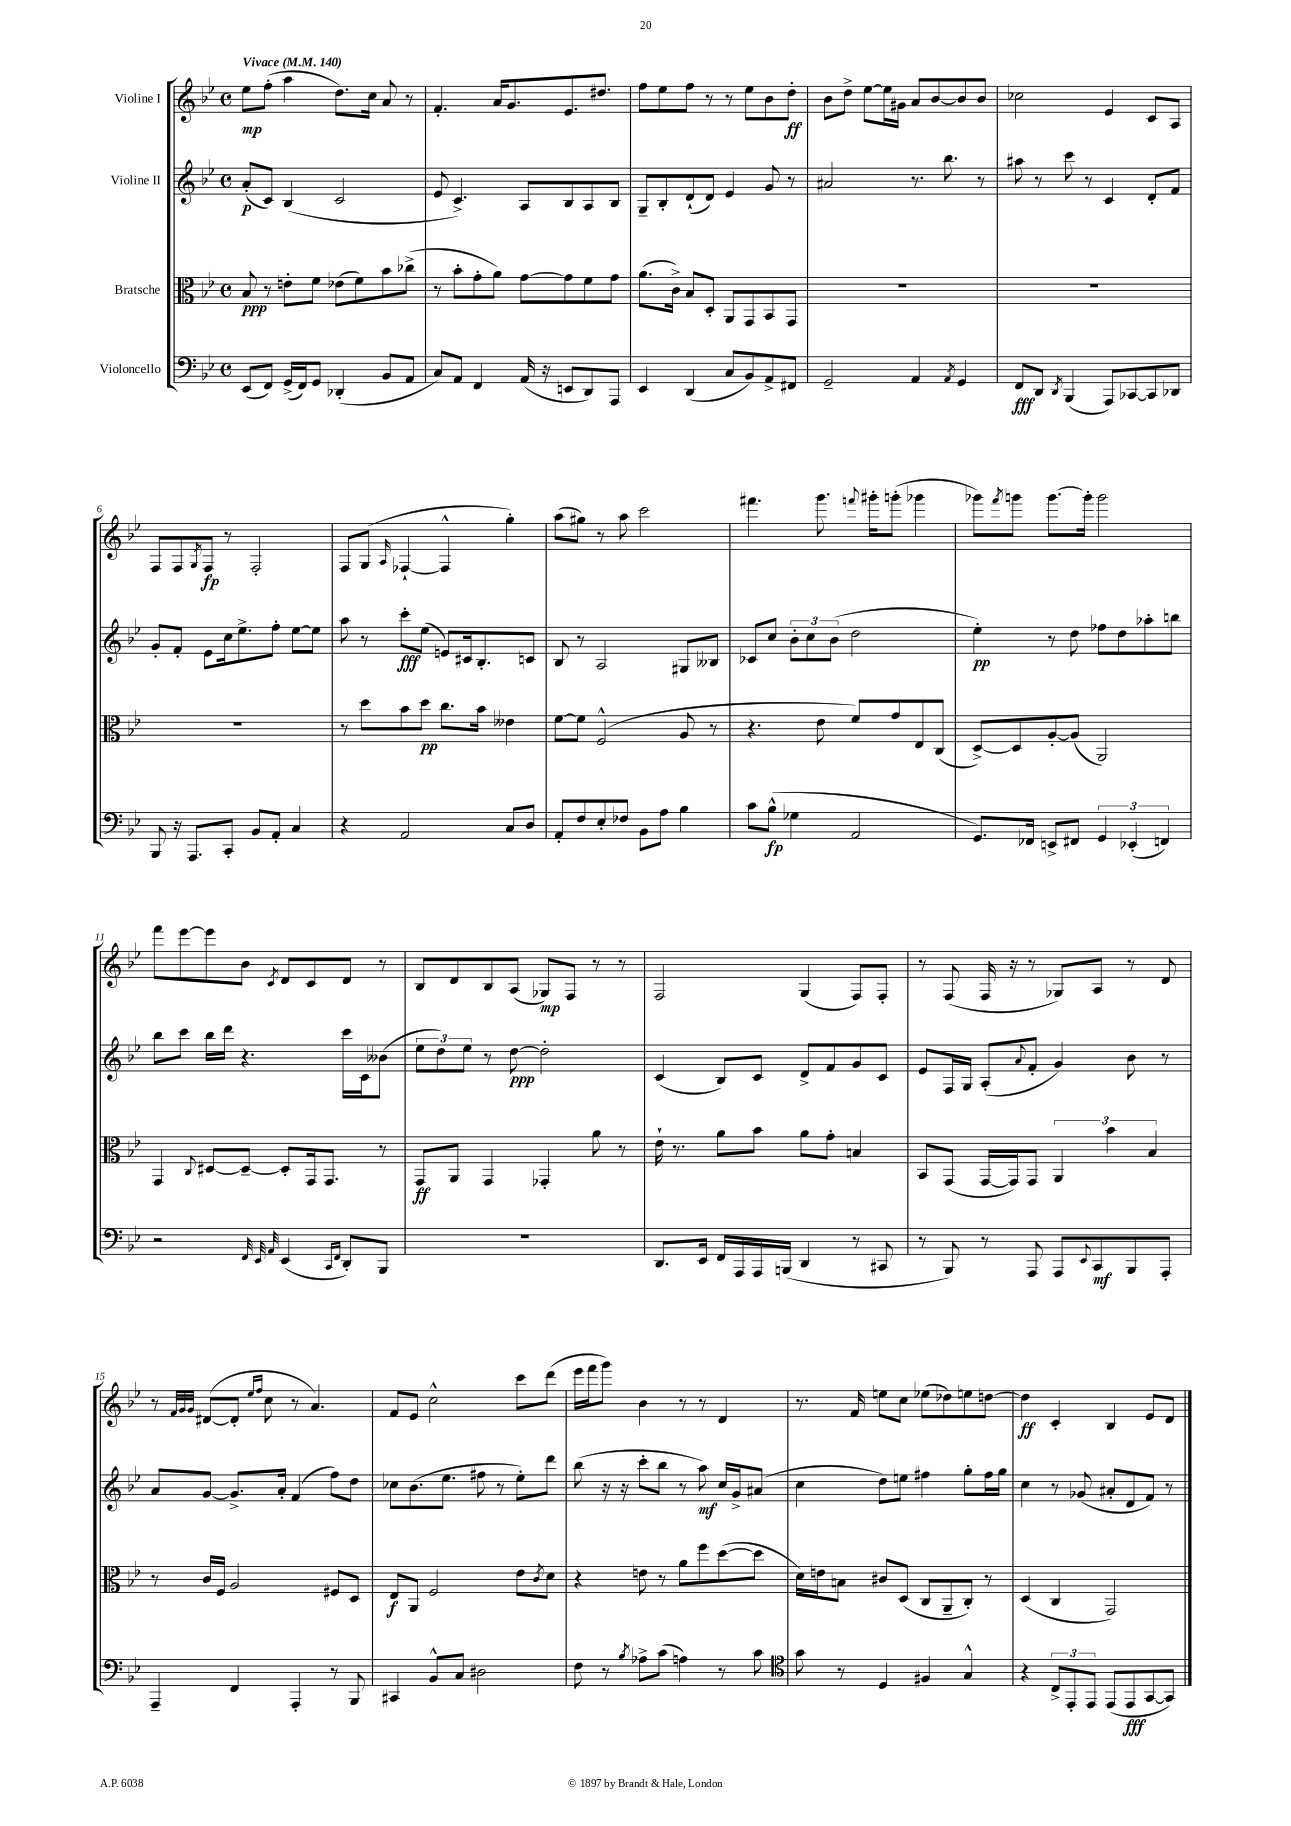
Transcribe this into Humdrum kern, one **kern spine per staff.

**kern	**dynam	**kern	**dynam	**kern	**dynam	**kern	**dynam
*part4	*part4	*part3	*part3	*part2	*part2	*part1	*part1
*staff4	*staff4	*staff3	*staff3	*staff2	*staff2	*staff1	*staff1
*I"Violoncello	*	*I"Bratsche	*	*I"Violine II	*	*I"Violine I	*
*clefF4	*	*clefC3	*	*clefG2	*	*clefG2	*
*k[b-e-]	*	*k[b-e-]	*	*k[b-e-]	*	*k[b-e-]	*
*M4/4	*	*M4/4	*	*M4/4	*	*M4/4	*
*met(c)	*	*met(c)	*	*met(c)	*	*met(c)	*
*MM140	*	*MM140	*	*MM140	*	*MM140	*
=1	=1	=1	=1	=1	=1	=1	=1
!	!	!	!	!	!	!LO:TX:a:B:t=Vivace	!
(8EE-/L	.	8B-/	ppp	(8a'/L	p	8ee-\L	mp
8FF/J)	.	8r	.	8c/J)	.	(8ff'\J	.
(16GG^/LL	.	8en'\L	.	(4B-/	.	4aa\	.
16FF/J)	.	.	.	.	.	.	.
8GG/J	.	8f\J	.	.	.	.	.
(4DD-X'/	.	(8e-X\L	.	2c/	.	8.dd\L)	.
.	.	8f\)	.	.	.	.	.
.	.	.	.	.	.	16cc\Jk	.
8BB-/L	.	8b-\	.	.	.	8a/	.
8AA/J	.	(8cc-X^\J	.	.	.	8r	.
=2	=2	=2	=2	=2	=2	=2	=2
8C/L)	.	8r	.	8e-/	.	4.f'/	.
8AA/J	.	8b-'\L	.	4.c^/)	.	.	.
4FF/	.	8g'\	.	.	.	.	.
.	.	8a\J)	.	.	.	16a/KL	.
.	.	.	.	.	.	8.g/	.
(16AA/	.	[8g\L	.	8A/L	.	.	.
16r	.	.	.	.	.	.	.
8EEn/L	.	8g\]	.	8B-/	.	8.e-/	.
8DD/)	.	8f\	.	8A/	.	.	.
.	.	.	.	.	.	8.dd#X/J	.
8AAA/J	.	8g\J	.	8B-/J	.	.	.
=3	=3	=3	=3	=3	=3	=3	=3
4EE-/	.	(8.a\L	.	8G~/L	.	8ff\L	.
.	.	.	.	8B-'/	.	8ee-\	.
.	.	16c^\Jk)	.	.	.	.	.
(4DD/	.	8B-/L	.	(8d`/	.	8ff\J	.
.	.	8D'/J	.	8d/J)	.	8r	.
8C/L	.	8AA/L	.	4e-/	.	8r	.
8BB-/)	.	8GG/	.	.	.	8ee-\L	.
8AA^/	.	8BB-/	.	8g/	.	8b-\	.
8FF#X/J	.	8GG/J	.	8r	.	8dd'\J	ff
=4	=4	=4	=4	=4	=4	=4	=4
2GG~/	.	1r	.	2a#X/	.	8b-\L	.
.	.	.	.	.	.	8dd^\J	.
.	.	.	.	.	.	[8ee-\L	.
.	.	.	.	.	.	16ee-\L]	.
.	.	.	.	.	.	16g#X\JJ	.
4AA/	.	.	.	8.r	.	8a/L	.
.	.	.	.	.	.	[8b-/	.
.	.	.	.	8.bb-\	.	.	.
8qAA/	.	.	.	.	.	.	.
4GG/	.	.	.	.	.	8b-/]	.
.	.	.	.	8r	.	8b-/J	.
=5	=5	=5	=5	=5	=5	=5	=5
8FF/L	fff	1r	.	8aa#X\	.	2cc-X\	.
8DD/J	.	.	.	8r	.	.	.
8qDD/	.	.	.	.	.	.	.
(4BBB-/	.	.	.	8ccc\	.	.	.
.	.	.	.	8r	.	.	.
8AAA/L)	.	.	.	4c/	.	4e-/	.
[8CC-X/	.	.	.	.	.	.	.
8CC-/]	.	.	.	8d'/L	.	8c/L	.
8DD-X/J	.	.	.	8f/J	.	8A/J	.
!!LO:LB:g=z
=6	=6	=6	=6	=6	=6	=6	=6
8BBB-/	.	1r	.	8g'/L	.	8F/L	.
16r	.	.	.	8f'/J	.	8F/	.
8.AAA/L	.	.	.	.	.	.	.
.	.	.	.	.	.	8qG/	.
.	.	.	.	8e-\L	.	8F/J	fp
8CC'/J	.	.	.	16cc\k	.	8r	.
.	.	.	.	8.ee-^\	.	.	.
8BB-/L	.	.	.	.	.	2F'/	.
8AA'/J	.	.	.	8ff'\J	.	.	.
4C/	.	.	.	[8ee-\L	.	.	.
.	.	.	.	8ee-\J]	.	.	.
=7	=7	=7	=7	=7	=7	=7	=7
4r	.	8r	.	8aa\	.	8F/L	.
.	.	8dd\L	.	8r	.	(8G/J	.
.	.	.	.	.	.	16qqA/	.
2AA/	.	8b-\	.	8ccc'\L	fff	[4F-X`/	.
.	.	8dd\J	pp	(8ee-\J	.	.	.
.	.	8.cc\L	.	8en/L)	.	4F-^^/]	.
.	.	.	.	16c#X/k	.	.	.
.	.	16b-\Jk	.	8.B-'/	.	.	.
8C/L	.	4e--X\	.	.	.	4gg'\)	.
8D/J	.	.	.	8cn/J	.	.	.
=8	=8	=8	=8	=8	=8	=8	=8
8AA'/L	.	[8f\L	.	8B-/	.	(8aa\L	.
8F/	.	8f\J]	.	8r	.	8gg#X\J)	.
8E-'/	.	(2F^^/	.	2A/	.	8r	.
8F-X/J	.	.	.	.	.	8aa\	.
8BB-\L	.	.	.	.	.	2ccc\	.
8A\J	.	.	.	.	.	.	.
4B-\	.	8A/	.	8G#X/L	.	.	.
.	.	8r	.	8B--X/J	.	.	.
=9	=9	=9	=9	=9	=9	=9	=9
8c\L	.	4.r	.	8c-X/L	.	4.fff#X\	.
(8B-^^\J	fp	.	.	8cc/J	.	.	.
4G-X\	.	.	.	12b-'\L	.	.	.
.	.	.	.	12cc\	.	.	.
.	.	8e-\	.	.	.	8.ggg\	.
.	.	.	.	(12b-\J	.	.	.
2AA/	.	8f/L)	.	2dd\	.	.	.
.	.	.	.	.	.	8qqfffn/	.
.	.	.	.	.	.	16ggg#X'\KL	.
.	.	8g/	.	.	.	(8gggn'\J	.
.	.	8E-/	.	.	.	4ggg-X\	.
.	.	(8C/J	.	.	.	.	.
=10	=10	=10	=10	=10	=10	=10	=10
8.GG/L)	.	[8D^/L)	.	4ee-'\)	pp	8ggg-X\L)	.
.	.	.	.	.	.	8qfff/	.
.	.	8D/]	.	.	.	8gggn\J	.
16FF-X/Jk	.	.	.	.	.	.	.
8EEn^/L	.	[8A'/	.	8r	.	[8.ggg\L	.
8FF#X/J	.	(8A/J]	.	8dd\	.	.	.
.	.	.	.	.	.	16ggg'\Jk]	.
6GG/	.	2AA/)	.	8ff-X\L	.	2ggg\	.
.	.	.	.	8dd\	.	.	.
(6EE-X'/	.	.	.	.	.	.	.
.	.	.	.	8aa-X'\	.	.	.
6FFn/)	.	.	.	.	.	.	.
.	.	.	.	8bbn\J	.	.	.
!!LO:LB:g=z
=11	=11	=11	=11	=11	=11	=11	=11
2r	.	4GG/	.	8bb-\L	.	8fff\L	.
.	.	.	.	8ccc\J	.	[8eee-\	.
.	.	8qqC/	.	.	.	.	.
.	.	[8D#X/L	.	16bb-\LL	.	8eee-\]	.
.	.	.	.	16ddd\JJ	.	.	.
.	.	8D#~/J_	.	4.r	.	8b-\J	.
32qqFF/	.	.	.	.	.	.	.
32qqEE-/	.	.	.	.	.	.	.
32qqAA/	.	.	.	.	.	8qc/	.
(4EE-/	.	8D#'/L]	.	.	.	8d/L	.
.	.	16GG/k	.	.	.	8c/	.
.	.	8.GG/J	.	.	.	.	.
16qqCC/LL	.	.	.	.	.	.	.
16qqFF/JJ	.	.	.	.	.	.	.
8DD'/L)	.	.	.	16ccc\LL	.	8d/J	.
.	.	.	.	16c\J	.	.	.
8BBB-/J	.	8r	.	(8b--X\J	.	8r	.
=12	=12	=12	=12	=12	=12	=12	=12
1r	.	8GG/L	ff	12ee-\L	.	8B-/L	.
.	.	.	.	12dd\)	.	.	.
.	.	8AA/J	.	.	.	8d/	.
.	.	.	.	12ee-\J	.	.	.
.	.	4GG/	.	8r	.	8B-/	.
.	.	.	.	[8dd\	ppp	(8A/J	.
.	.	4GG-X'/	.	2dd'\]	.	8G-X/L)	mp
.	.	.	.	.	.	8F/J	.
.	.	8a\	.	.	.	8r	.
.	.	8r	.	.	.	8r	.
=13	=13	=13	=13	=13	=13	=13	=13
8.DD/L	.	16e-`\	.	(4c/	.	2F/	.
.	.	8.r	.	.	.	.	.
16EE-/Jk	.	.	.	.	.	.	.
16FF/LL	.	8a\L	.	8B-/L)	.	.	.
16AAA/	.	.	.	.	.	.	.
16AAA/	.	8b-\J	.	8c/J	.	.	.
(16BBBn/JJ	.	.	.	.	.	.	.
4DD/	.	8a\L	.	8d^/L	.	(4G/	.
.	.	8g'\J	.	8f/	.	.	.
8r	.	4Bn/	.	8g/	.	8F/L)	.
8CC#X/	.	.	.	8c/J	.	8F'/J	.
=14	=14	=14	=14	=14	=14	=14	=14
8r	.	8BB-/L	.	8e-/L	.	8r	.
8BBB-/)	.	(8GG/J	.	16F/L	.	(8F/	.
.	.	.	.	16G/JJ	.	.	.
8r	.	[16GG/LL	.	(8A'/L	.	16F/	.
.	.	16GG/J])	.	.	.	16r	.
.	.	.	.	8qqa/	.	.	.
8AAA/	.	8GG/J	.	8f'/J	.	8r	.
8AAA/L	.	6AA/	.	4g/)	.	8G-X/L)	.
8qqEE-/	.	.	.	.	.	.	.
8CC/	mf	.	.	.	.	8A/J	.
.	.	6b-\	.	.	.	.	.
8BBB-/	.	.	.	8b-\	.	8r	.
.	.	6B-/	.	.	.	.	.
8AAA'/J	.	.	.	8r	.	8d/	.
!!LO:LB:g=z
=15	=15	=15	=15	=15	=15	=15	=15
4AAA~/	.	8r	.	8a/L	.	8r	.
.	.	.	.	.	.	32qqf/LLL	.
.	.	.	.	.	.	32qqg/	.
.	.	.	.	.	.	32qqg/JJJ	.
.	.	16c/LL	.	[8g/J	.	([8d#X/L	.
.	.	16F/JJ	.	.	.	.	.
4FF/	.	2A/	.	8.g^/L]	.	8d#'/J]	.
.	.	.	.	.	.	16qqee-/LL	.
.	.	.	.	.	.	16qqff/JJ	.
.	.	.	.	.	.	8cc\	.
.	.	.	.	16a'/Jk	.	.	.
4AAA'/	.	.	.	(4f/	.	8r	.
.	.	.	.	.	.	4.a/)	.
8r	.	8F#X/L	.	8ff\L)	.	.	.
8BBB-/	.	8D/J	.	8dd\J	.	.	.
=16	=16	=16	=16	=16	=16	=16	=16
4CC#X/	.	8E-/L	f	8cc-X\L	.	8f/L	.
.	.	8AA/J	.	(8.b-\	.	8e-/J	.
8BB-^^/L	.	2F/	.	.	.	2cc^^\	.
.	.	.	.	8.ee-\J	.	.	.
8C/J	.	.	.	.	.	.	.
2D#X\	.	.	.	8ff#X\	.	.	.
.	.	.	.	8r	.	.	.
.	.	8e-\L	.	8ee-'\L)	.	8ccc\L	.
.	.	8qc/	.	.	.	.	.
.	.	8d\J	.	8ddd\J	.	(8ddd\J	.
=17	=17	=17	=17	=17	=17	=17	=17
8F\	.	4r	.	(8bb-\	.	16eee-\LL	.
.	.	.	.	.	.	16fff\J	.
8r	.	.	.	16r	.	8ggg\J)	.
.	.	.	.	16r	.	.	.
8qB-/	.	.	.	.	.	.	.
8A-X^\L	.	8en\	.	8ccc'\L	.	4b-\	.
(8c\J	.	8r	.	8bb-\J	.	.	.
4An\)	.	8a\L	.	8r	.	8r	.
.	.	8ff\	.	8aa\)	mf	8r	.
8r	.	([8dd\	.	16cc/LL	.	4d/	.
.	.	.	.	16g^/J	.	.	.
8c\	.	8dd\J]	.	(8a#X/J	.	.	.
=18	=18	=18	=18	=18	=18	=18	=18
*clefC4	*	*	*	*	*	*	*
8g\	.	16d\LL)	.	4cc\	.	8.r	.
.	.	16en\J	.	.	.	.	.
8r	.	8Bn\J	.	.	.	.	.
.	.	.	.	.	.	16f/	.
4D/	.	8c#X/L	.	8dd\L)	.	8een\L	.
.	.	(8D/J	.	8een\J	.	8cc\J	.
4F#X/	.	8C/L	.	4ff#X\	.	(8ee-X\L	.
.	.	8AA~/	.	.	.	8dd-X\)	.
4G^^/	.	8C'/J)	.	8gg'\L	.	8een\	.
.	.	8r	.	16ff#\L	.	[8ddn\J	.
.	.	.	.	16gg\JJ	.	.	.
=19	=19	=19	=19	=19	=19	=19	=19
4r	.	(4D/	.	4cc\	.	4dd\]	ff
12C^/L	.	4C/	.	8r	.	4c'/	.
12EE-'/	.	.	.	.	.	.	.
.	.	.	.	(8g-X/	.	.	.
12EE-/J	.	.	.	.	.	.	.
(8EE-/L	.	2GG/)	.	8a#X'/L	.	4B-/	.
8EE-/	fff	.	.	8d/	.	.	.
[8GG/	.	.	.	8f/J)	.	8e-/L	.
8GG/J])	.	.	.	8r	.	8d/J	.
==	==	==	==	==	==	==	==
*-	*-	*-	*-	*-	*-	*-	*-
